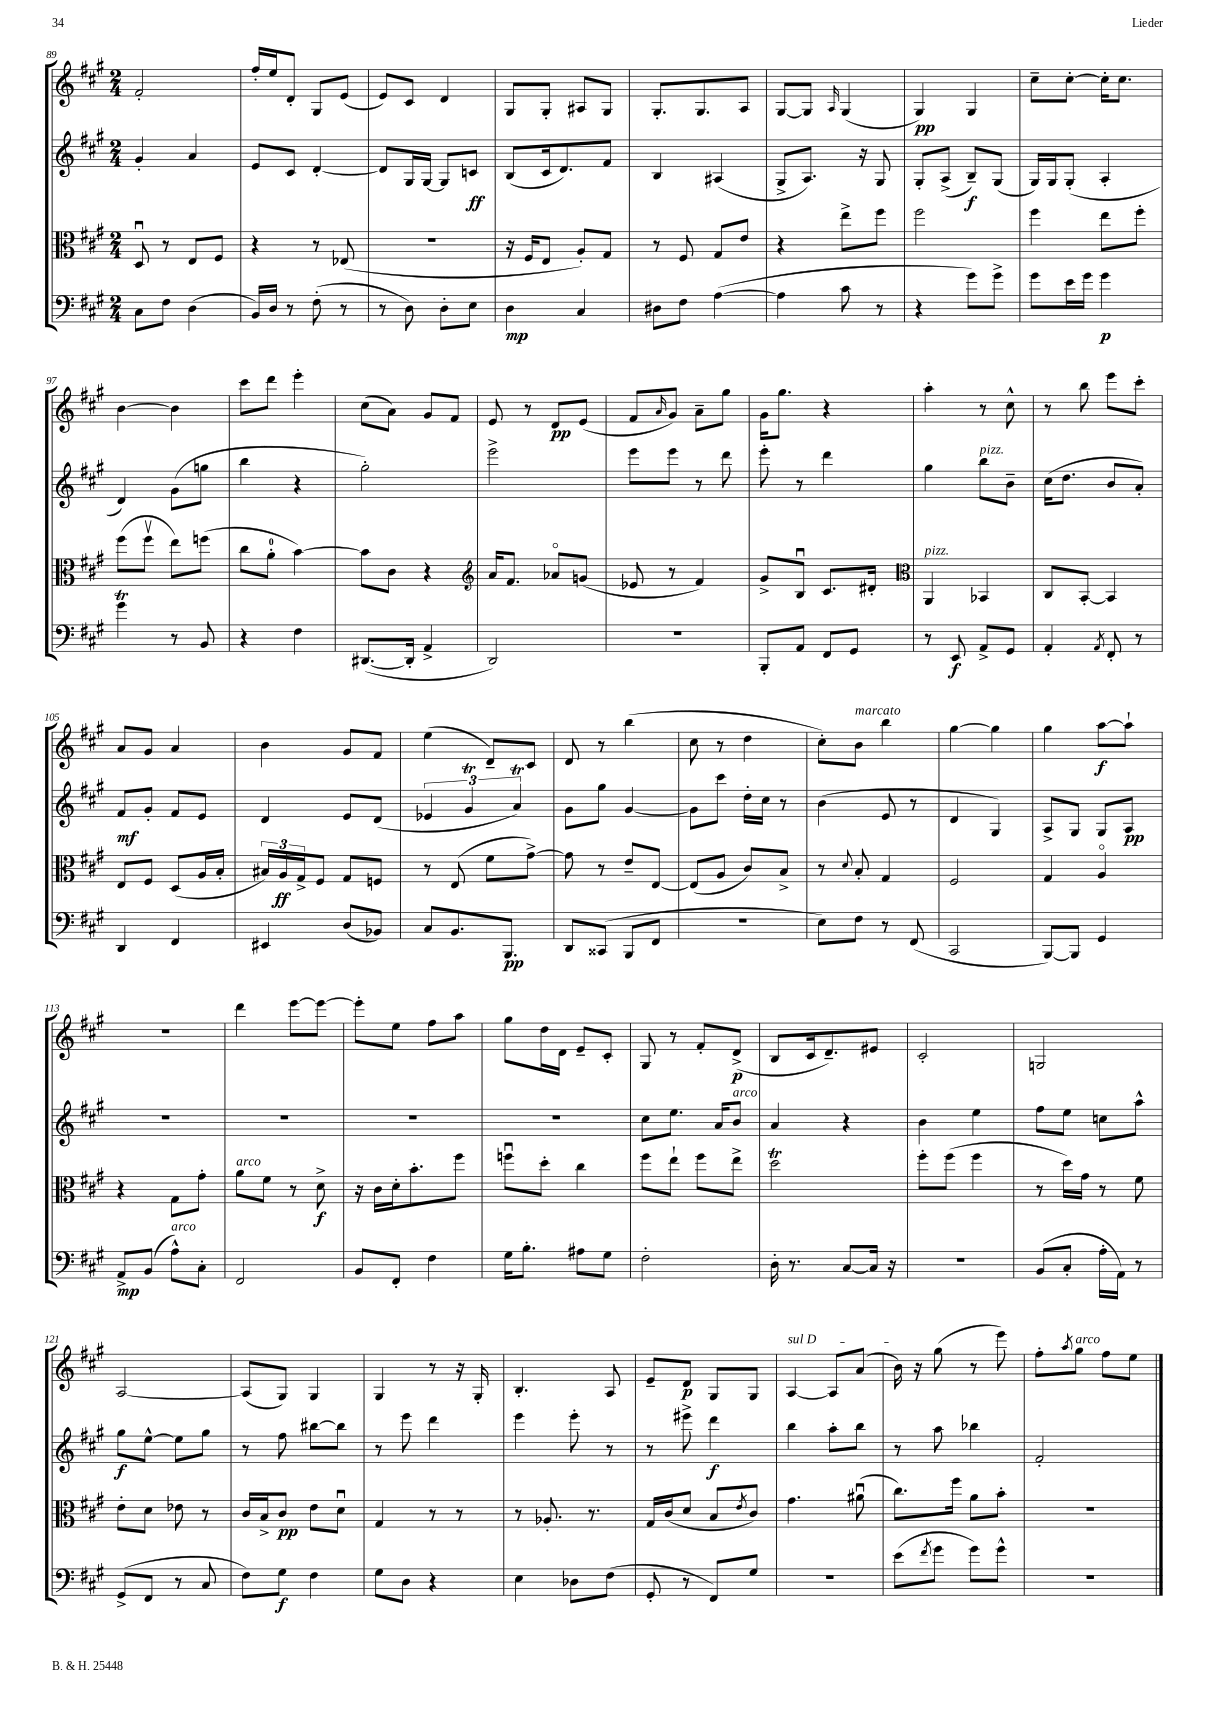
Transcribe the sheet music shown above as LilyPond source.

<<
\new StaffGroup <<
\new Staff = "s0" {
    \clef treble \key a \major \numericTimeSignature \time 2/4
    fis'2-. |
    fis''16-. e''16 d'8-. gis8 e'8( |
    e'8) cis'8 d'4 |
    gis8 gis8-. ais8 gis8 |
    gis8.-. gis8. a8 |
    gis8~ gis8 \grace { a16 } gis4( |
    gis4\pp) gis4 |
    cis''8-- cis''8~-. cis''16-. cis''8. |
    b'4~ b'4 |
    cis'''8 d'''8 e'''4-. |
    cis''8( a'8) gis'8 fis'8 |
    e'8 r8 d'8\pp e'8( |
    fis'8 \grace { a'16 } gis'8) a'8-- gis''8 |
    gis'16 gis''8. r4 |
    a''4-. r8 cis''8-^ |
    r8 b''8 e'''8 cis'''8-. |
    a'8 gis'8 a'4 |
    b'4 gis'8 fis'8 |
    e''4( d'8--) cis'8 |
    d'8 r8 b''4( |
    cis''8 r8 d''4 |
    cis''8-.) b'8^\markup { \italic "marcato" } b''4 |
    gis''4~ gis''4 |
    gis''4 a''8~\f a''8-! |
    R2 |
    d'''4 e'''8~ e'''8~ |
    e'''8-. e''8 fis''8 a''8 |
    gis''8 d''16 d'16 e'8-- cis'8-. |
    gis8 r8 fis'8-. d'8->\p( |
    b8 cis'16 d'8.--) eis'8 |
    cis'2-. |
    g2 |
    a2~ |
    a8( gis8) gis4 |
    gis4 r8 r16 gis16-. |
    b4.-. a8 |
    e'8-- d'8\p gis8 gis8 |
    \once \override TextSpanner.bound-details.left.text = \markup { \italic "sul D" } a4~\startTextSpan a8 a'8( |
    b'16\stopTextSpan) r16 gis''8( r8 e'''8) |
    fis''8-. \acciaccatura { a''8 } gis''8^\markup { \italic "arco" } fis''8 e''8 \bar "|." |
}
\new Staff = "s1" {
    \clef treble \key a \major \numericTimeSignature \time 2/4
    gis'4-. a'4 |
    e'8 cis'8 d'4~-. |
    d'8 gis16 gis16~ gis8 c'8\ff |
    b8( cis'16 d'8.) fis'8 |
    b4 ais4( |
    gis8-> a8.) r16 gis8 |
    gis8-. a8->( b8--\f) gis8( |
    gis16) gis16 gis8-.( a4-. |
    d'4) gis'8( g''8 |
    b''4 r4 |
    gis''2-.) |
    e'''2-> |
    e'''8 e'''8 r8 d'''8 |
    e'''8-. r8 d'''4 |
    gis''4 b''8^\markup { \italic "pizz." } b'8-- |
    cis''16( d''8. b'8 a'8-.) |
    fis'8\mf gis'8-. fis'8 e'8 |
    d'4 e'8 d'8( |
    \tuplet 3/2 { ees'4 gis'4\trill a'4\trill) } |
    gis'8 gis''8 gis'4~ |
    gis'8 cis'''8 d''16-. cis''16 r8 |
    b'4( e'8 r8 |
    d'4 gis4) |
    a8-> gis8 gis8 a8\pp |
    R2 |
    R2 |
    R2 |
    R2 |
    cis''8 e''8. a'16 b'8^\markup { \italic "arco" } |
    a'4 r4 |
    b'4 e''4 |
    fis''8 e''8 c''8 a''8-^ |
    gis''8\f e''8~-^ e''8 gis''8 |
    r8 fis''8 bis''8~ bis''8 |
    r8 e'''8 d'''4 |
    e'''4 e'''8-. r8 |
    r8 eis'''8-> d'''4\f |
    b''4 a''8-. b''8 |
    r8 a''8 bes''4 |
    fis'2-. \bar "|." |
}
\new Staff = "s2" {
    \clef alto \key a \major \numericTimeSignature \time 2/4
    d8\downbow r8 e8 fis8 |
    r4 r8 ees8( |
    R2 |
    r16 fis16 e8 a8-.) gis8 |
    r8 fis8 gis8 e'8 |
    r4 e''8-> fis''8 |
    fis''2 |
    fis''4 e''8 fis''8-. |
    fis''8( fis''8\upbow e''8) f''8( |
    cis''8 a'8-0-. b'4~) |
    b'8 cis'8 r4 |
    \clef treble a'16 fis'8. aes'8\flageolet g'8( |
    ees'8 r8 fis'4) |
    gis'8-> b8\downbow cis'8. dis'16-. |
    \clef alto a,4^\markup { \italic "pizz." } bes,4 |
    cis8 b,8~-. b,4 |
    e8 fis8 d8( a16 b16-. |
    \tuplet 3/2 { bis16) a16\ff gis16-> } fis8 gis8 f8 |
    r8 e8( fis'8 gis'8~->) |
    gis'8 r8 e'8-- e8~ |
    e8( a8 cis'8) b8-> |
    r8 \appoggiatura { d'8 } b8-. gis4 |
    fis2 |
    gis4 a4\flageolet |
    r4 gis8 gis'8-. |
    a'8^\markup { \italic "arco" } fis'8 r8 d'8->\f |
    r16 cis'16 d'16-. b'8.-. fis''8 |
    f''8\downbow d''8-. cis''4 |
    fis''8 e''8-! fis''8 e''8-> |
    d''2\trill |
    fis''8-. fis''8( fis''4 |
    r8 d''16) gis'16 r8 fis'8 |
    e'8-. d'8 ees'8 r8 |
    cis'16 b16-> cis'8\pp e'8 d'8\downbow |
    gis4 r8 r8 |
    r8 aes8.-. r8. |
    gis16 cis'16( d'8 b8 \acciaccatura { e'8 } cis'8) |
    gis'4. ais'8\downbow( |
    cis''8.) fis''16 a'8 b'8-. |
    R2 \bar "|." |
}
\new Staff = "s3" {
    \clef bass \key a \major \numericTimeSignature \time 2/4
    cis8 fis8 d4( |
    b,16) d16 r8 fis8-.( r8 |
    r8 d8) d8-. e8 |
    d4\mp cis4 |
    dis8 fis8 a4~( |
    a4 cis'8 r8 |
    r4 gis'8) gis'8-> |
    gis'8 e'16 gis'16 gis'4\p |
    gis'4\trill r8 b,8 |
    r4 fis4 |
    dis,8.~( dis,16-. a,4-> |
    d,2) |
    r2 |
    b,,8-. a,8 fis,8 gis,8 |
    r8 e,8\f a,8-> gis,8 |
    a,4-. \acciaccatura { a,8 } fis,8-. r8 |
    d,4 fis,4 |
    eis,4 d8( bes,8) |
    cis8 b,8. b,,8.\pp |
    d,8 cisis,8( b,,8 fis,8 |
    R2 |
    e8) fis8 r8 fis,8( |
    cis,2 |
    b,,8~) b,,8 gis,4 |
    a,8->\mp b,8( a8-^^\markup { \italic "arco" }) cis8-. |
    fis,2 |
    b,8 fis,8-. fis4 |
    gis16 b8.-. ais8 gis8 |
    fis2-. |
    d16-. r8. cis8~ cis16 r16 |
    r2 |
    b,8( cis8-. a16-. a,16) r8 |
    gis,8->( fis,8 r8 cis8 |
    fis8) gis8\f fis4 |
    gis8 d8 r4 |
    e4 des8 fis8( |
    gis,8-. r8 fis,8) gis8 |
    r2 |
    e'8( \acciaccatura { fis'8 } gis'8 gis'8) gis'8-^ |
    R2 \bar "|." |
}
>>
>>
\layout { \context { \Score currentBarNumber = #89 } }
